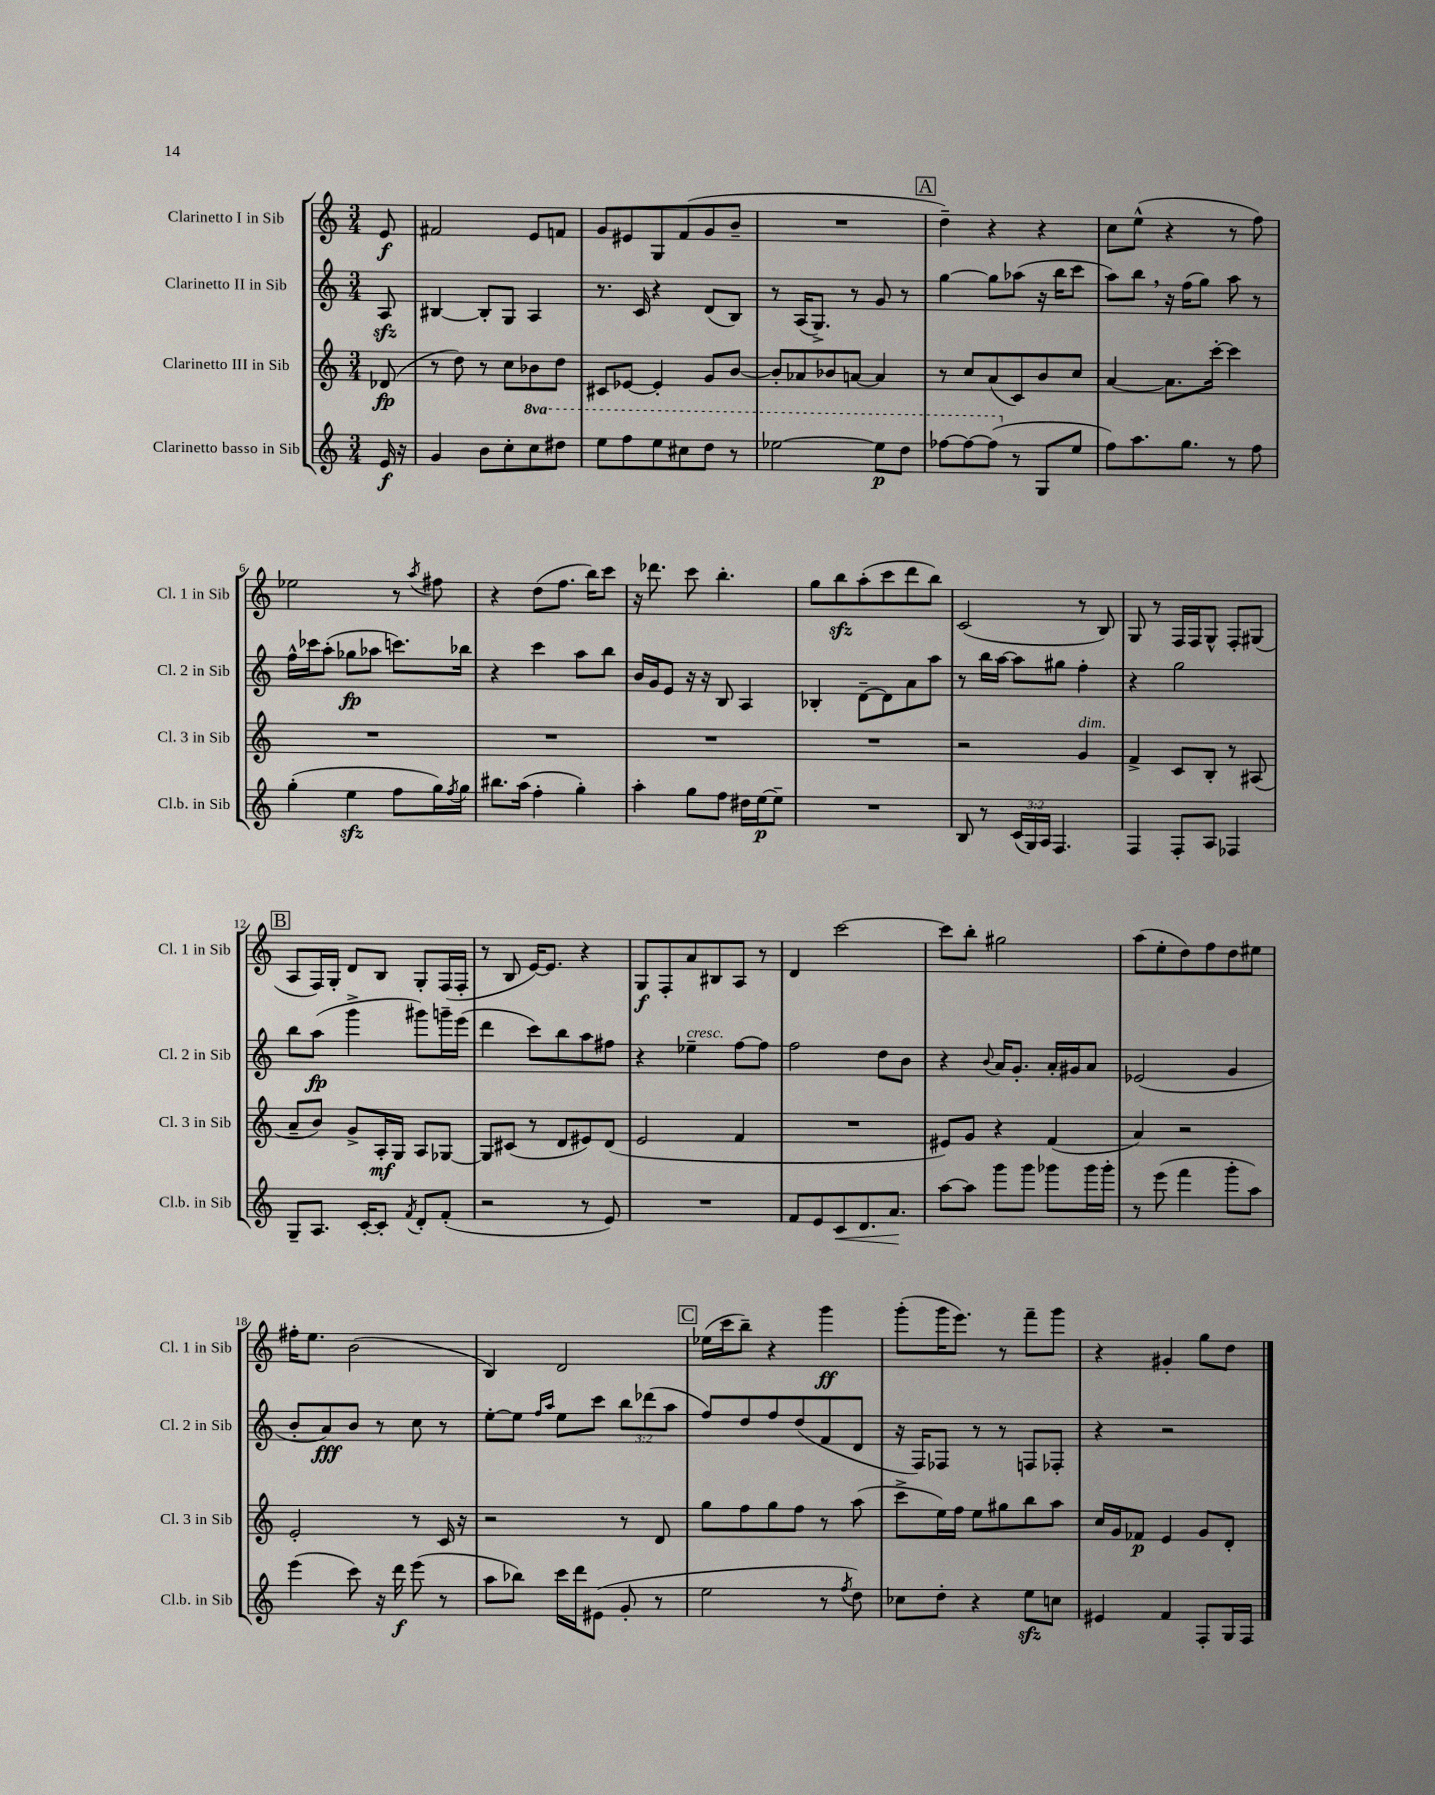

**kern	**dynam	**kern	**dynam	**kern	**dynam	**kern	**dynam
*part4	*part4	*part3	*part3	*part2	*part2	*part1	*part1
*staff4	*staff4	*staff3	*staff3	*staff2	*staff2	*staff1	*staff1
*I"Clarinetto basso in Sib	*	*I"Clarinetto III in Sib	*	*I"Clarinetto II in Sib	*	*I"Clarinetto I in Sib	*
*I'Cl.b. in Sib	*	*I'Cl. 3 in Sib	*	*I'Cl. 2 in Sib	*	*I'Cl. 1 in Sib	*
*clefG2	*	*clefG2	*	*clefG2	*	*clefG2	*
*k[]	*	*k[]	*	*k[]	*	*k[]	*
*M3/4	*	*M3/4	*	*M3/4	*	*M3/4	*
=	=	=	=	=	=	=	=
16e/	f	(8d-X/	fp	8Azz/	.	8e/	f
16r	.	.	.	.	.	.	.
=1	=1	=1	=1	=1	=1	=1	=1
4g/	.	8r	.	[4B#X/	.	2f#X/	.
.	.	8dd\)	.	.	.	.	.
8b\L	.	8r	.	8B#'/L]	.	.	.
8cc'\	.	8cc\L	.	8G/J	.	.	.
*8va	*	*	*	*	*	*	*
8ccc\	.	8b-X\	.	4A/	.	8e/L	.
8ddd#X\J	.	8dd\J	.	.	.	8fn/J	.
=2	=2	=2	=2	=2	=2	=2	=2
8eee\L	.	8c#X/L	.	8.r	.	8g/L	.
8fff\	.	[8e-X/J	.	.	.	8e#X/	.
.	.	.	.	16c/	.	.	.
8eee\	.	4e-'/]	.	4r	.	8G/	.
8ccc#X\	.	.	.	.	.	(8f/	.
8ddd\J	.	8g/L	.	(8d/L	.	8g/	.
8r	.	[8b/J	.	8B/J)	.	8b~/J	.
=3	=3	=3	=3	=3	=3	=3	=3
[2eee-X\	.	8b'/L]	.	8r	.	2.r	.
.	.	8a-X/	.	(16A/KL	.	.	.
.	.	.	.	8.G^/J)	.	.	.
.	.	8b-X/	.	.	.	.	.
.	.	[8an/J	.	8r	.	.	.
8eee-\L]	p	4a/]	.	8g/	.	.	.
8ddd\J	.	.	.	8r	.	.	.
!!LO:REH:place=s1:t=A
=4	=4	=4	=4	=4	=4	=4	=4
[8fff-X\L	.	8r	.	[4gg\	.	4dd~\)	.
8fff-\_	.	8cc/L	.	.	.	.	.
(8fff-\J]	.	(8a/	.	8gg\L]	.	4r	.
*X8va	*	*	*	*	*	*	*
8r	.	8c/)	.	(8aa-X\J	.	.	.
8G/L	.	8b/	.	16r	.	4r	.
.	.	.	.	16bb\KL	.	.	.
8ee/J	.	8cc/J	.	8ccc\J	.	.	.
=5	=5	=5	=5	=5	=5	=5	=5
8ff\L)	.	[4a/	.	8aa\L)	.	8cc\L	.
8.aa\	.	.	.	8bb,\J	.	(8ee^^\J	.
.	.	8.a\L]	.	16r	.	4r	.
8.gg\J	.	.	.	(16ff\KL	.	.	.
.	.	.	.	8gg\J)	.	.	.
.	.	[16ccc'\Jk	.	.	.	.	.
8r	.	4ccc\]	.	8aa\	.	8r	.
8ff\	.	.	.	8r	.	8ff\)	.
!!LO:LB:g=z
=6	=6	=6	=6	=6	=6	=6	=6
(4gg'\	.	2.r	.	16ff^^\LL	.	2ee-X\	.
.	.	.	.	16ccc-X\J	.	.	.
.	.	.	.	(8aa'\J	.	.	.
4eezz\	.	.	.	8gg-X\L	fp	.	.
.	.	.	.	8aa-X\J	.	.	.
8ff\L	.	.	.	8.cccn\L)	.	8r	.
.	.	.	.	.	.	8qaa/	.
16gg\L)	.	.	.	.	.	8ff#X\	.
8qff/	.	.	.	.	.	.	.
16gg\JJ	.	.	.	16bb-X\Jk	.	.	.
=7	=7	=7	=7	=7	=7	=7	=7
8.bb#X\L	.	2.r	.	4r	.	4r	.
(16aa\Jk	.	.	.	.	.	.	.
4ff'\	.	.	.	4ccc\	.	(8dd\L	.
.	.	.	.	.	.	8.ff\J	.
4gg'\)	.	.	.	8aa\L	.	.	.
.	.	.	.	.	.	16bb\KL)	.
.	.	.	.	8bb\J	.	8ccc\J	.
=8	=8	=8	=8	=8	=8	=8	=8
4aa'\	.	2.r	.	16b/LL	.	16r	.
.	.	.	.	16g/J	.	8.ddd-X\	.
.	.	.	.	8e/J	.	.	.
8gg\L	.	.	.	16r	.	8ccc\	.
.	.	.	.	16r	.	.	.
8ff\J	.	.	.	8B/	.	4.bb'\	.
16dd#X\LL	.	.	.	4A/	.	.	.
[16ee\J	p	.	.	.	.	.	.
8ee~\J]	.	.	.	.	.	.	.
=9	=9	=9	=9	=9	=9	=9	=9
2.r	.	2.r	.	4B-X'/	.	8gg\L	.
.	.	.	.	.	.	8bbzz\	.
.	.	.	.	[8d~\L	.	(8aa'\	.
.	.	.	.	8d\]	.	8ccc\	.
.	.	.	.	8a\	.	8ddd\	.
.	.	.	.	8aa\J	.	8bb\J)	.
=10	=10	=10	=10	=10	=10	=10	=10
8B/	.	2r	.	8r	.	(2c/	.
8r	.	.	.	16bb\LL	.	.	.
.	.	.	.	[16aa\JJ	.	.	.
(24c/LL	.	.	.	8aa\L]	.	.	.
24G/)	.	.	.	.	.	.	.
24A/JJ	.	.	.	.	.	.	.
4.F/	.	.	.	8gg#X\J	.	.	.
!	!	!LO:TX:a:i:t=dim.	!	!	!	!	!
.	.	4g/	.	4ff'\	.	8r	.
.	.	.	.	.	.	8B/)	.
=11	=11	=11	=11	=11	=11	=11	=11
4F/	.	4f^/	.	4r	.	8G/	.
.	.	.	.	.	.	8r	.
8F'/L	.	8c/L	.	2gg\	.	16F/LL	.
.	.	.	.	.	.	16F/J	.
8A/J	.	8B'/J	.	.	.	8G^^/J	.
4F-X/	.	8r	.	.	.	8F'/L	.
.	.	(8A#X/	.	.	.	(8G#X/J	.
!!LO:LB:g=z
!!LO:REH:place=s1:t=B
=12	=12	=12	=12	=12	=12	=12	=12
8G~/L	.	8a~/L	.	8bb\L	.	8A/L	.
8.A/J	.	8b/J)	.	(8aa\J	fp	16F/L)	.
.	.	.	.	.	.	16G'/JJ	.
.	.	8g^/L	.	4ggg^\	.	8d/L	.
[16c'/KL	.	.	.	.	.	.	.
8c'/J]	.	16A'/L	mf	.	.	8B/J	.
.	.	16G/JJ	.	.	.	.	.
8qf/	.	.	.	.	.	.	.
8d'/L	.	8A/L	.	8ggg#X\L)	.	8G'/L	.
(8f'/J	.	[8G-X/J	.	16gggn~\L	.	(16F/L	.
.	.	.	.	(16eee\JJ	.	16F'/JJ	.
=13	=13	=13	=13	=13	=13	=13	=13
2r	.	8G-/L]	.	4ddd\	.	8r	.
.	.	(8c#X/J	.	.	.	8B/	.
.	.	8r	.	8ccc\L)	.	[16e/KL)	.
.	.	.	.	.	.	8.e/J]	.
.	.	8d/L	.	8bb\	.	.	.
8r	.	8e#X/)	.	8aa\	.	4r	.
8e/)	.	(8d/J	.	8ff#X\J	.	.	.
=14	=14	=14	=14	=14	=14	=14	=14
2.r	.	2e/	.	4r	.	8G/L	f
.	.	.	.	.	.	8F'/	.
!	!	!	!	!LO:TX:a:i:t=cresc.	!	!	!
.	.	.	.	4ee-X~\	.	8a/	.
.	.	.	.	.	.	8B#X/	.
.	.	4f/	.	[8ff\L	.	8A/J	.
.	.	.	.	8ff\J]	.	8r	.
=15	=15	=15	=15	=15	=15	=15	=15
8f/L	.	2.r	.	2ff\	.	4d/	.
8e/	.	.	.	.	.	.	.
!	!LO:HP:b	!	!	!	!	!	!
8c/	<	.	.	.	.	[2ccc\	.
8.d/	.	.	.	.	.	.	.
.	.	.	.	8dd\L	.	.	.
8.a/J	.	.	.	.	.	.	.
.	.	.	.	8b\J	.	.	.
.	[	.	.	.	.	.	.
=16	=16	=16	=16	=16	=16	=16	=16
[8aa\L	.	8e#X/L)	.	4r	.	8ccc\L]	.
8aa\J]	.	8g/J	.	.	.	8bb'\J	.
.	.	.	.	8qqb/	.	.	.
8ggg\L	.	4r	.	16a/KL	.	2gg#X\	.
.	.	.	.	8.g'/J	.	.	.
8ggg\J	.	.	.	.	.	.	.
8ggg-X\L	.	(4f/	.	16a'/LL	.	.	.
.	.	.	.	16g#X/J	.	.	.
16ggg-\L	.	.	.	8a/J	.	.	.
16ggg-'\JJ	.	.	.	.	.	.	.
=17	=17	=17	=17	=17	=17	=17	=17
8r	.	4a/)	.	(2e-X/	.	(8aa\L	.
(8eee\	.	.	.	.	.	8ee'\	.
4fff\	.	2r	.	.	.	8dd\)	.
.	.	.	.	.	.	8ff\	.
8ggg'\L	.	.	.	4g/	.	8dd\	.
8aa\J)	.	.	.	.	.	8ee#X\J	.
!!LO:LB:g=z
=18	=18	=18	=18	=18	=18	=18	=18
(4eee\	.	2e'/	.	8b'/L	.	16ff#X'\KL	.
.	.	.	.	.	.	8.ee\J	.
.	.	.	.	8a/)	fff	.	.
8ccc\)	.	.	.	8b/J	.	(2b\	.
16r	.	.	.	8r	.	.	.
16ddd\	f	.	.	.	.	.	.
(8eee\	.	8r	.	8cc\	.	.	.
8r	.	16c/	.	8r	.	.	.
.	.	16r	.	.	.	.	.
=19	=19	=19	=19	=19	=19	=19	=19
8aa\L	.	2r	.	[8ee'\L	.	4B/)	.
8bb-X\J)	.	.	.	8ee\J]	.	.	.
.	.	.	.	16qqff/LL	.	.	.
.	.	.	.	16qqaa/JJ	.	.	.
16ccc\LL	.	.	.	8ee\L	.	2d/	.
16ddd\J	.	.	.	.	.	.	.
(8e#X\J	.	.	.	8ccc\J	.	.	.
8g'/	.	8r	.	12bb\L	.	.	.
.	.	.	.	(12ddd-X\	.	.	.
8r	.	8d/	.	.	.	.	.
.	.	.	.	12aa\J	.	.	.
!!LO:REH:place=s1:t=C
=20	=20	=20	=20	=20	=20	=20	=20
2ee\	.	8gg\L	.	8ff/L)	.	(16ee-X\LL	.
.	.	.	.	.	.	16ccc\J	.
.	.	8ff\	.	8dd/	.	8bb~\J)	.
.	.	8gg\	.	8ff/	.	4r	.
.	.	8ff\J	.	(8dd/	.	.	.
8r	.	8r	.	8f/	.	4ggg\	ff
8qff/	.	.	.	.	.	.	.
8dd\)	.	(8aa\	.	8d/J	.	.	.
=21	=21	=21	=21	=21	=21	=21	=21
8cc-X\L	.	8ccc^\L	.	16r	.	(8ggg'\L	.
.	.	.	.	16F/KL)	.	.	.
8dd'\J	.	16ee\L)	.	8F-X/J	.	16ggg\K	.
.	.	16ff\JJ	.	.	.	8.eee\J)	.
4r	.	8ee\L	.	8r	.	.	.
.	.	8gg#X\	.	8r	.	8r	.
8eezz\L	.	8bb\	.	8Fn/L	.	8fff~\L	.
8ccn\J	.	8aa\J	.	8F-X'/J	.	8ggg\J	.
=22	=22	=22	=22	=22	=22	=22	=22
4e#X/	.	16cc/LL	.	4r	.	4r	.
.	.	16g/J	.	.	.	.	.
.	.	8f-X/J	p	.	.	.	.
4f/	.	4e/	.	2r	.	4g#X'/	.
8F'/L	.	8g/L	.	.	.	8gg\L	.
16G/L	.	8d'/J	.	.	.	8dd\J	.
16F/JJ	.	.	.	.	.	.	.
==	==	==	==	==	==	==	==
*-	*-	*-	*-	*-	*-	*-	*-
